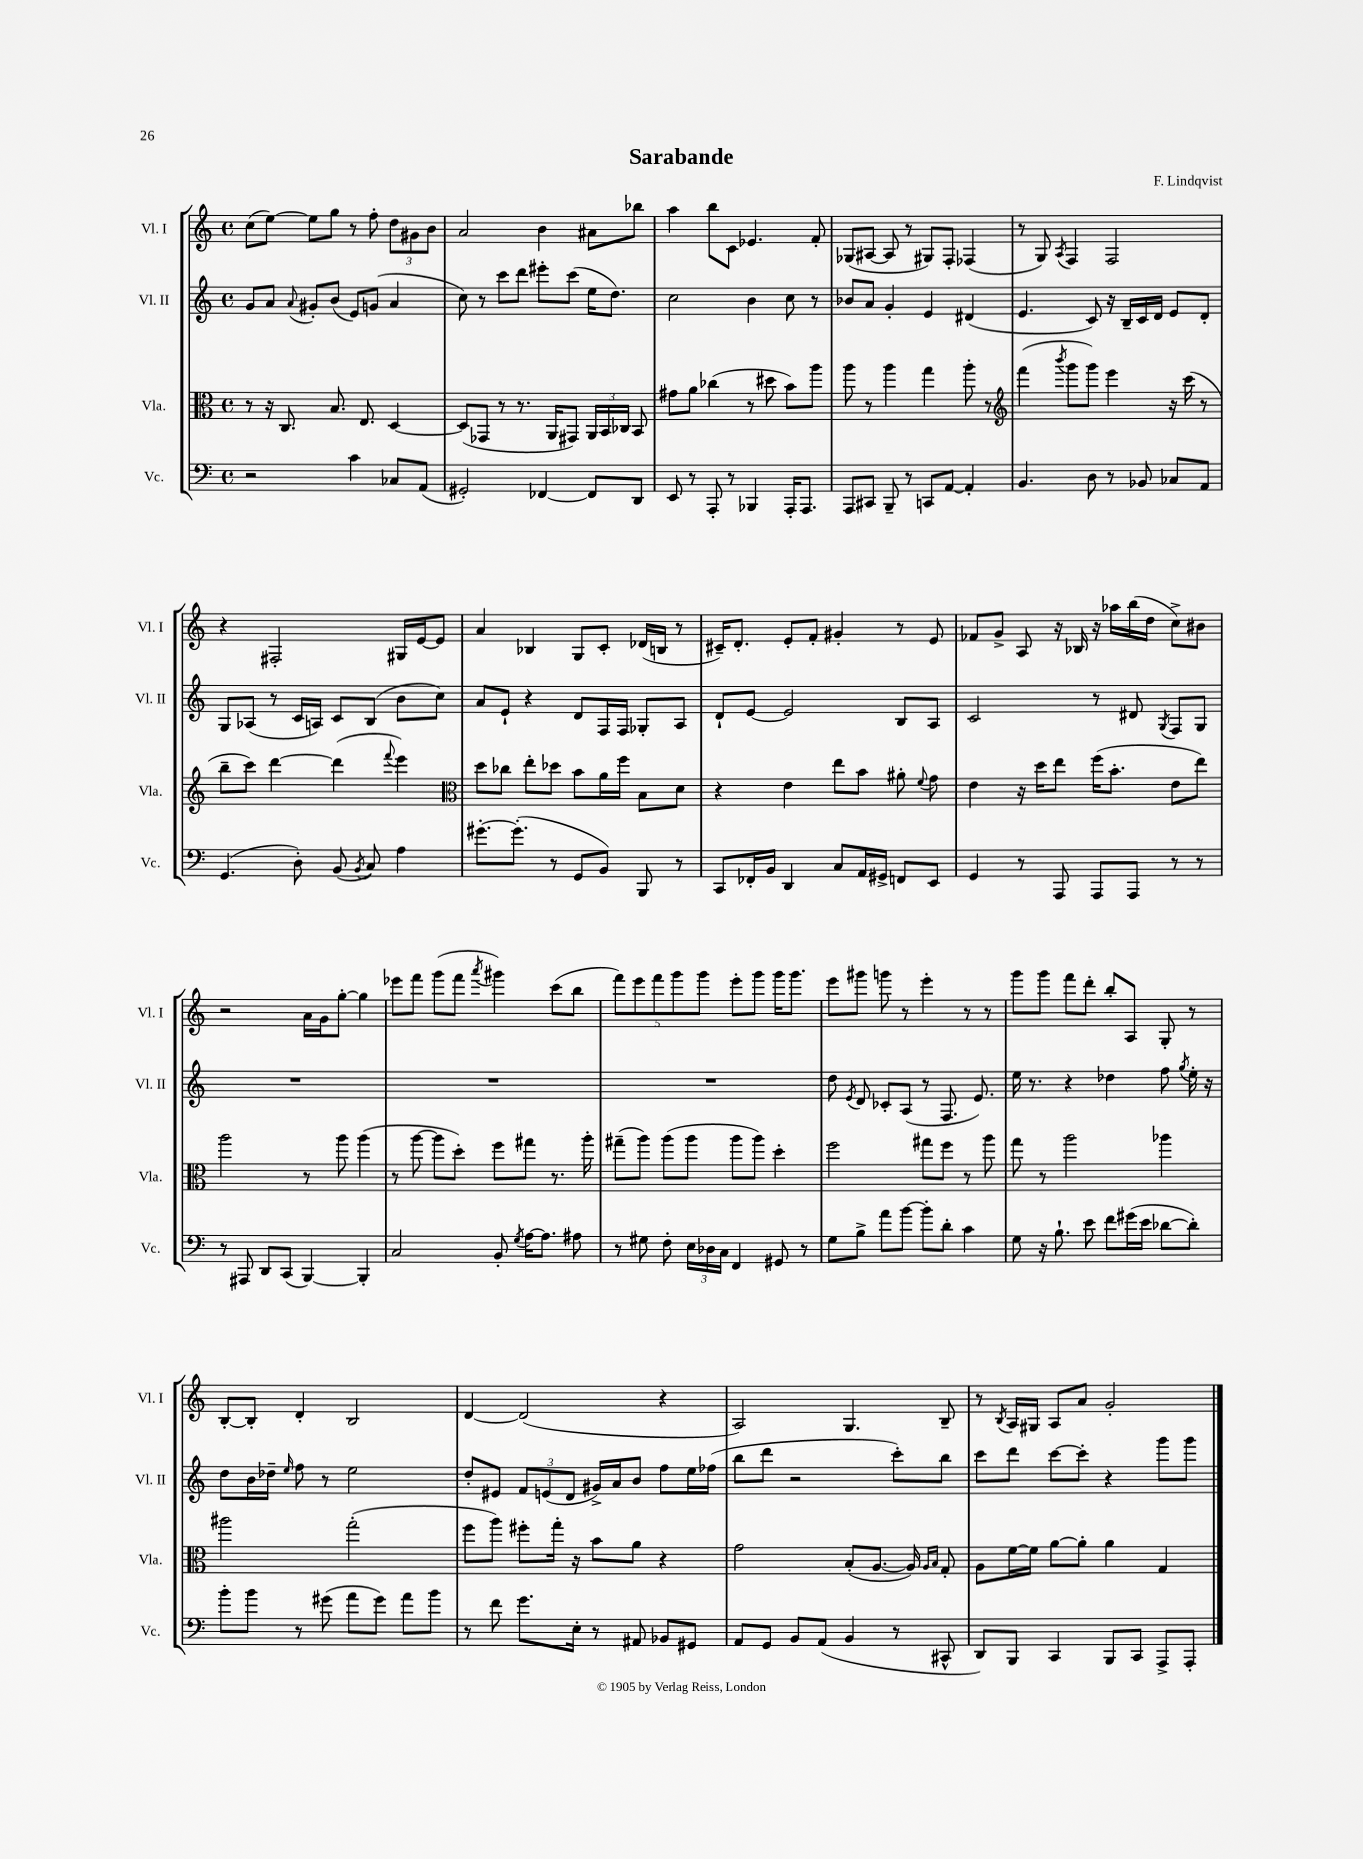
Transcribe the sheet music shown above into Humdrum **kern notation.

**kern	**kern	**kern	**kern
*staff4	*staff3	*staff2	*staff1
*clefF4	*clefC3	*clefG2	*clefG2
*k[]	*k[]	*k[]	*k[]
*M4/4	*M4/4	*M4/4	*M4/4
*met(c)	*met(c)	*met(c)	*met(c)
2r	8r	8g	(8cc
.	16r	8a	[8ee)
.	8.C	.	.
.	.	8qqa	.
.	.	8g#'	8ee]
.	8.B	(8b	8gg
4c	.	8e)	8r
.	8.E	.	.
.	.	(8g	8ff'
8C-	[4D	4a	12dd
.	.	.	12g#
(8AA	.	.	.
.	.	.	12b
=	=	=	=
2GG#')	(8D]	8cc)	2a
.	8GG-	8r	.
.	8r	8ccc	.
.	8.r	8ddd	.
[4FF-	.	8eee#'	4b
.	16AA	.	.
.	8GG#)	(8ccc	.
8FF-]	24AA	16ee	8a#
.	24BB	.	.
.	.	8.dd)	.
.	24C-	.	.
8DD	8BB	.	8bb-
=	=	=	=
8EE	8g#	2cc	4aa
8r	8a	.	.
8AAA'	(4cc-	.	8bb
8r	.	.	8c
4BBB-	8r	4b	4.e-
.	8dd#	.	.
16AAA'	8b)	8cc	.
8.AAA	.	.	.
.	8aa	8r	8f'
=	=	=	=
8AAA	8aa	8b-	(8G-
8CC#	8r	8a	[8A#
8BBB~	4aa	4g'	8A#]
8r	.	.	8r
8CC	4gg	4e	8G#)
[8AA	.	.	8F'
4AA']	8aa'	(4d#	(4F-
.	8r	.	.
=	=	=	=
*	*clefG2	*	*
4.BB	(4fff	4.e	8r
.	.	.	8G)
.	8qbbb	.	8qA
.	8ggg	.	4F
8D	8ggg)	8c)	.
8r	4eee	16r	2F
.	.	16B~	.
8BB-	.	16c	.
.	.	16d	.
8C-	16r	8e	.
.	(16ccc	.	.
8AA	8r	8d'	.
=	=	=	=
(4.GG	8bb~	8G	4r
.	8ccc)	(8A-	.
.	[4ddd	8r	2F#'
8D')	.	16c	.
.	.	16A)	.
(8BB	(4ddd]	8c	.
8qBB	.	.	.
8C)	.	(8B	.
.	8qqfff	.	.
4A	4eee)	8b	16G#
.	.	.	[16e
.	.	8cc)	8e]
=	=	=	=
*	*clefC3	*	*
[8.g#'	8dd	8a	4a
.	8cc-	8e`	.
(8.g#']	.	.	.
.	8ee'	4r	4B-
8r	8dd-	.	.
8GG	8b	8d	8G
8BB)	16a	16F	8c'
.	16ff	16F	.
8BBB	8B	8G-'	(16d-
.	.	.	16B
8r	8d	8A	8r
=	=	=	=
8CC	4r	8d`	16c#~)
.	.	.	8.d'
16FF-'	.	[8e	.
16BB	.	.	.
4DD	4e	2e]	8e'
.	.	.	8f'
8C	8ee	.	4g#'
16AA	8b	.	.
16GG#^	.	.	.
8FF	8a#'	8B	8r
.	8qqf	.	.
8EE	8g	8A	8e
=	=	=	=
4GG	4e	2c	8f-
.	.	.	8g^
8r	16r	.	8A
.	16dd	.	.
8AAA	8ee	.	16r
.	.	.	16B-
8AAA	(16ff	8r	16r
.	8.b'	.	16aa-
8AAA	.	8d#	(16bb
.	.	.	16dd
.	.	8qG	.
8r	8e	8F	8cc^)
8r	8ee)	8G	8b#
=	=	=	=
8r	2aa	1r	2r
8AAA#	.	.	.
8DD	.	.	.
(8CC	.	.	.
[4BBB)	8r	.	16a
.	.	.	16g
.	8aa	.	[8gg'
4BBB']	(4aa	.	4gg]
=	=	=	=
2C	8r	1r	8eee-
.	[8aa	.	8fff
.	8aa]	.	(8ggg
.	8dd')	.	8fff
.	.	.	8qaaa
8BB'	8ff	.	4ggg#)
8qG	.	.	.
[16A	8gg#	.	.
8.A]	.	.	.
.	8.r	.	(8ccc
8A#	.	.	8bb
.	16aa'	.	.
=	=	=	=
8r	(8gg#~	1r	10fff)
.	.	.	10eee
8G#	8aa)	.	.
.	.	.	10fff
8F'	(8aa	.	.
.	.	.	10ggg
24E	8aa	.	.
.	.	.	10ggg
24D-	.	.	.
24C	.	.	.
4FF	8aa	.	8eee'
.	8aa)	.	8ggg
8GG#	4dd'	.	16ggg
.	.	.	8.ggg
8r	.	.	.
=	=	=	=
8G	2ff	8dd	8eee
.	.	8qe	.
8B^	.	8d	8ggg#
8a	.	8c-'	8ggg
[8b	.	(8A	8r
8b']	8gg#	8r	4eee'
8d'	8ff	8.F	.
4c	8r	.	8r
.	.	8.e)	.
.	8aa	.	8r
=	=	=	=
8G	8gg	16ee	8ggg
.	.	8.r	.
16r	8r	.	8ggg
8.B`	.	.	.
.	2aa	4r	8fff
8e	.	.	8ddd'
8f	.	4dd-	8bb'
(16g#	.	.	8A
16e	.	.	.
[8d-	4aa-	8ff	8G'
.	.	8qgg	.
8d-'])	.	16ee'	8r
.	.	16r	.
=	=	=	=
8b'	2aa#	8dd	[8B'
8b	.	16b	8B']
.	.	16dd-~	.
.	.	16qqee	.
8r	.	8ff	4d'
(8g#	.	8r	.
8a	(2gg'	2ee	2B
8g#)	.	.	.
8a	.	.	.
8b	.	.	.
=	=	=	=
8r	8ff	8dd'	[4d
8f	8aa)	8e#	.
8.g	8ff#'	12f	(2d]
.	.	(12e	.
.	16gg'	.	.
.	.	12d	.
16E'	16r	.	.
8r	8b	16g#^)	.
.	.	16a	.
8AA#	8a	8b	.
8BB-	4r	8ff	4r
8GG#	.	16ee	.
.	.	(16ff-	.
=	=	=	=
8AA	2g	8bb	2A)
8GG	.	8ddd	.
8BB	.	2r	.
(8AA	.	.	.
4BB	(8B'	.	4.G
.	[8.A	.	.
8r	.	8ccc')	.
.	16A])	.	.
.	16qqA	.	.
.	16qqB	.	.
8CC#^^	8G'	8bb	8B~
=	=	=	=
8DD)	8A	8ccc	8r
.	.	.	8qB
8BBB	[16f	8ddd	16A
.	16f]	.	16G#
4CC	[8a	[8ccc	8A
.	8a']	8ccc']	8a
8BBB	4a	4r	2g'
8CC	.	.	.
8AAA^	4G	8ggg	.
8AAA'	.	8ggg	.
==	==	==	==
*-	*-	*-	*-
